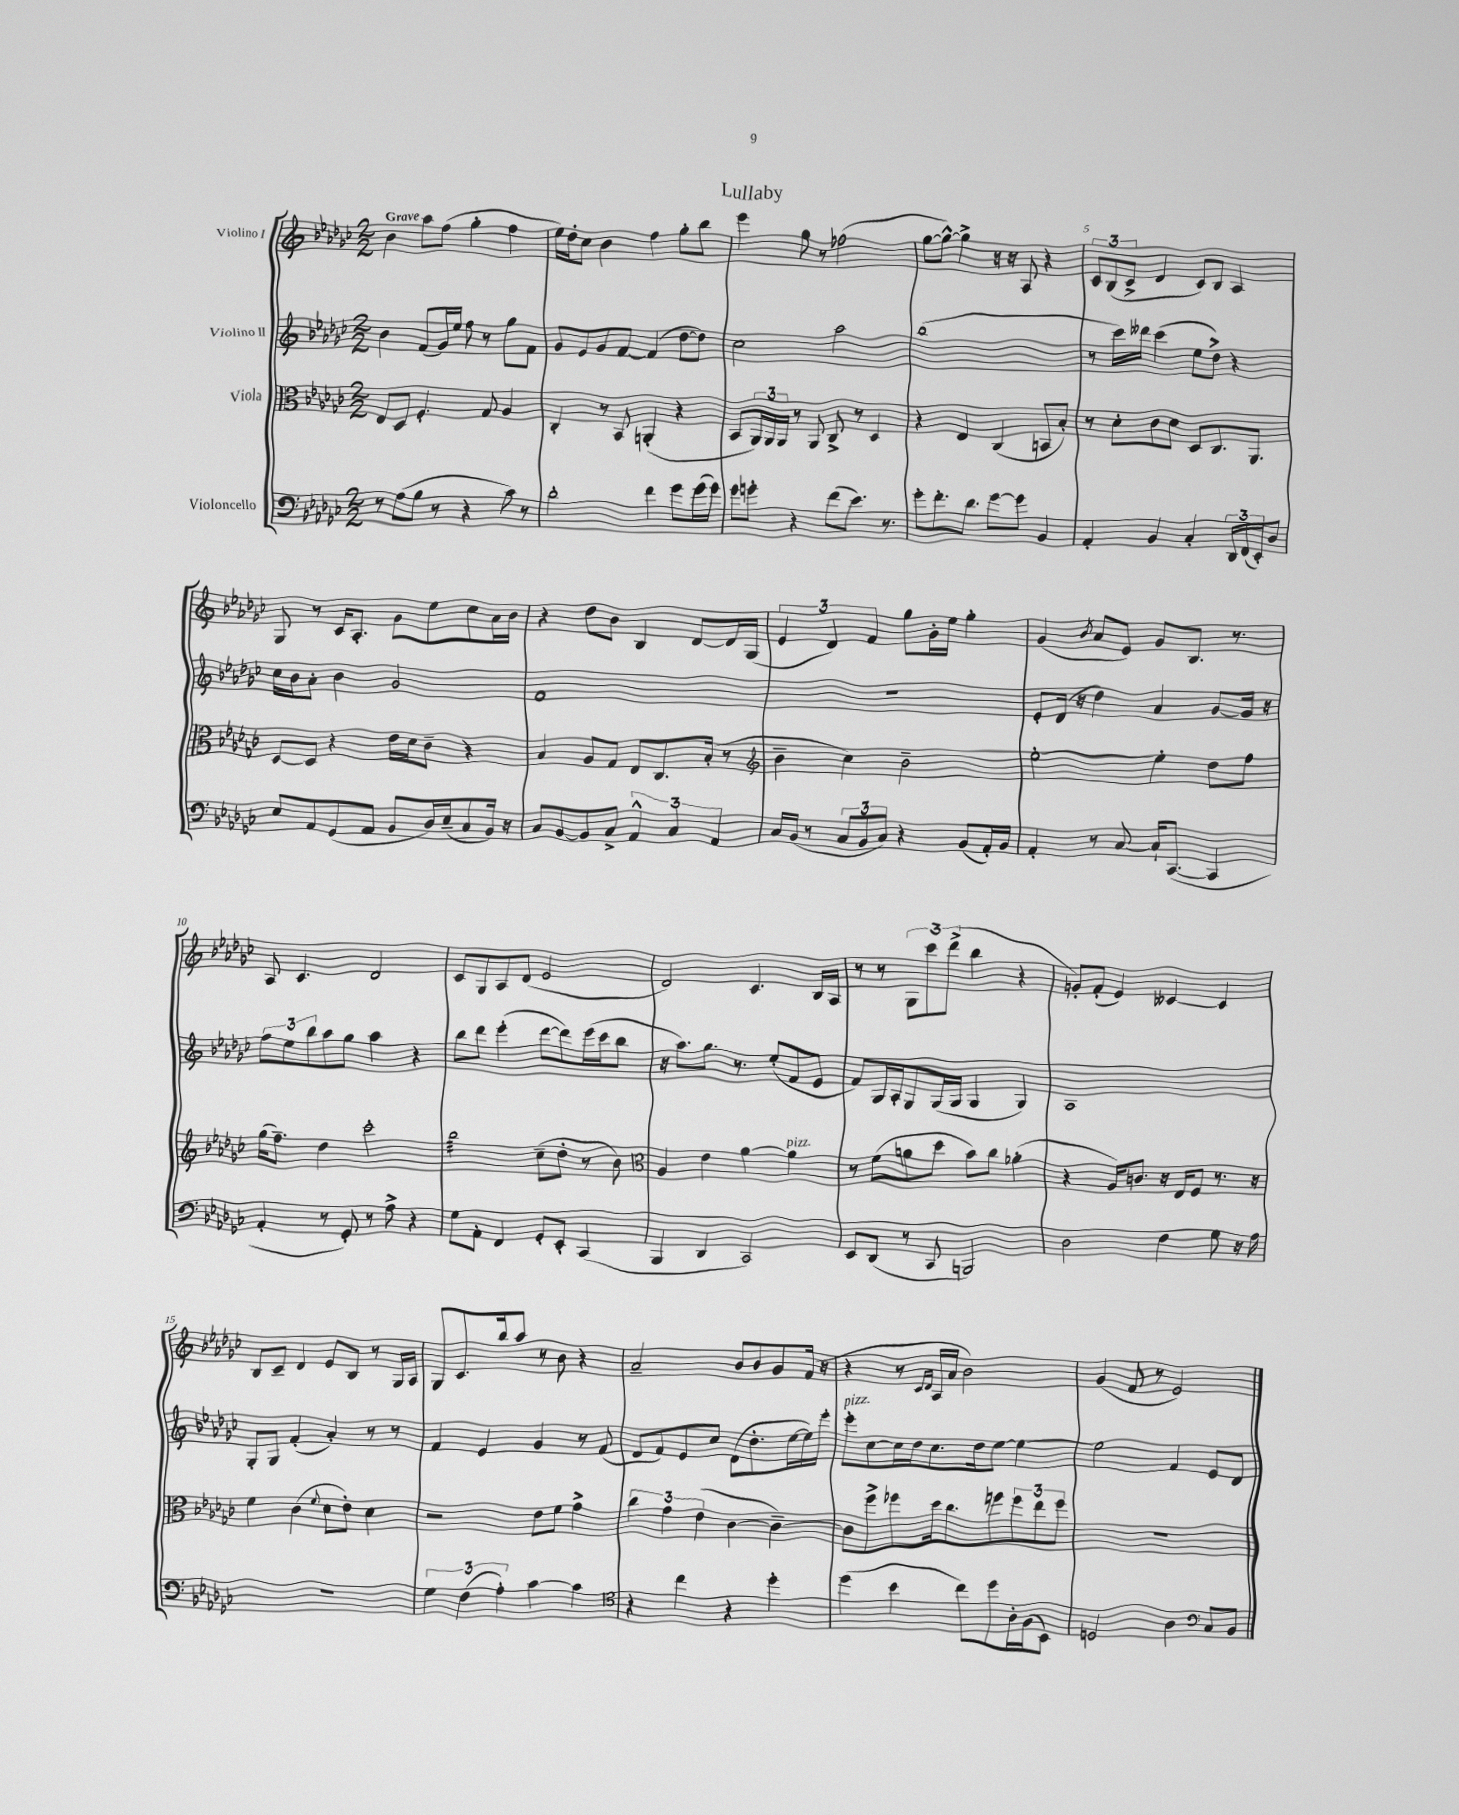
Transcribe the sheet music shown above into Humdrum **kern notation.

**kern	**kern	**kern	**kern
*staff4	*staff3	*staff2	*staff1
*clefF4	*clefC3	*clefG2	*clefG2
*k[b-e-a-d-g-c-]	*k[b-e-a-d-g-c-]	*k[b-e-a-d-g-c-]	*k[b-e-a-d-g-c-]
*M2/2	*M2/2	*M2/2	*M2/2
8r	8E-	4b-	4b-
(8A-	8D-	.	.
8B-	4.F'	(8f	8aa-
8r	.	16g-)	(8ff
.	.	16ee-	.
4r	.	8ff	4gg-'
.	8G-	8r	.
8c-)	4A-	8gg-	4ff
8r	.	8f	.
=	=	=	=
2d-'	4C-'	8g-	16ee-)
.	.	.	16dd-'
.	.	8e-	8cc-
.	8r	8g-	4b-
.	8BB-	[8f	.
4f	(4AA'	(4f]	4ff
8g-	4r	[8dd-	8gg-'
(16g-	.	8dd-])	8bb-
16g-)	.	.	.
=	=	=	=
8g-	8BB-	2cc-	4eee-
8g'	24AA-)	.	.
.	24AA-	.	.
.	24AA-	.	.
4r	8r	.	8gg-
.	8AA-	.	8r
(8f	8C-^	2aa-	(2ff-
8.e-)	8r	.	.
.	4D-	.	.
8.r	.	.	.
=	=	=	=
8g-'	4r	(1bb-	[8gg-
8.f'	.	.	8gg-^^_)
.	4E-	.	4gg-^]
8.d-	.	.	.
[8g-	(4C-	.	16r
.	.	.	16r
8g-]	.	.	8A-
4BB-	8BB	.	4r
.	8B-')	.	.
=	=	=	=
4AA-'	8r	8r	12c-
.	.	.	(12B-
.	8d-'	16ccc-)	.
.	.	.	12c-^
.	.	16ddd--	.
4BB-	8c-	(4ccc-	4d-
.	8d-	.	.
4C-'	8D-	8ee-	8c-)
.	8.C-	8dd-^)	8B-
24DD-	.	4r	4A-
(24FF	.	.	.
.	8.AA-	.	.
24EE-')	.	.	.
8D-	.	.	.
=	=	=	=
8E-	[8D-	16cc-	8G-
.	.	16b-	.
8AA-	8D-]	8a-'	8r
(8GG-	4r	4b-	16c-
.	.	.	8.A-'
8AA-	.	.	.
8BB-	16e-	2g-	8g-
.	16d-	.	.
16D-)	8c-~	.	8ee-
(16E-~	.	.	.
8C-	4r	.	8cc-
16BB-)	.	.	16a-
16r	.	.	16b-
=	=	=	=
8C-	4B-	1f	4r
[8BB-	.	.	.
8BB-]	8A-	.	8dd-
8C-^	8G-	.	8b-
6AA-^^	8E-	.	4B-
.	8.C-	.	.
6C-	.	.	.
.	.	.	[8d-
.	(16B-'	.	.
6AA-	.	.	.
.	8r	.	16d-]
.	.	.	(16G-
=	=	=	=
*	*clefG2	*	*
16C-	4b-~	1r	6e-
(16BB-	.	.	.
8r	.	.	.
.	.	.	6d-)
12C-	4cc-)	.	.
12BB-	.	.	6f
12C-)	.	.	.
4r	2b-~	.	8gg-
.	.	.	16g-'
.	.	.	16ee-
(8BB-	.	.	4gg-'
16AA-')	.	.	.
16BB-	.	.	.
=	=	=	=
4AA-'	[2ee-'	8e-'	(4g-
.	.	(16d-	.
.	.	16r	.
.	.	.	8qb-
8r	.	4dd-)	8a-
[8C-	.	.	8e-)
16C-`]	4ee-']	4a-	8g-
([8.CC-	.	.	.
.	.	.	8.B-
4CC-]	8dd-	[8g-	.
.	.	.	8.r
.	8ff	16g-]	.
.	.	16r	.
=	=	=	=
4AA-'	(16gg-	12ff	8A-
.	8.ff~)	.	.
.	.	12ee-	.
.	.	.	4.c-
.	.	12bb-	.
8r	4dd-	8aa-	.
8GG-')	.	8gg-	.
8r	2ccc-'	4aa-	2d-
8A-^	.	.	.
4r	.	4r	.
=	=	=	=
8G-	2bb-	8bb-	8c-
8AA-'	.	8ddd-	8G-
4FF	.	(4eee-'	8A-
.	.	.	(8d-
8GG-'	(8cc-~	[8ddd-	2e-
8EE-'	8dd-'	8ddd-])	.
(4CC-	8r	(16eee-	.
.	.	16ccc-	.
.	8b-)	8bb-	.
=	=	=	=
*	*clefC3	*	*
4BBB-	4A-	16r	2d-)
.	.	8.aa-)	.
4DD-	4e-	8.gg-	.
.	.	8.r	.
2CC-)	[4a-	.	4.c-
.	.	(8ee-'	.
.	4a-]	8f	.
.	.	8e-	16B-
.	.	.	16A-
=	=	=	=
8EE-	8r	8f)	8r
(8DD-	(8f	16G-	8r
.	.	16A-'	.
8r	8a	8G-	12G-
.	.	.	12ccc-
8CC-	8dd-	(16G-	.
.	.	.	(12ddd-^
.	.	16G-	.
2BBB)	8b-)	4G-	4bb-
.	8cc-	.	.
.	(4a-'	4G-)	4r
=	=	=	=
2D-	4r	1A-	8g')
.	.	.	(8f'
.	16A-)	.	4e-)
.	8.c	.	.
4F	16r	.	[4c--
.	16E-	.	.
.	8F	.	.
8G-	8.r	.	4c--]
16r	.	.	.
16A-	16r	.	.
=	=	=	=
1r	4f	8G-'	8B-
.	.	8G-	8c-~
.	(4c-	(4f'	4d-
.	8qqf	.	.
.	8d-	4a-')	8e-
.	8e-')	.	8B-
.	4d-	8r	8r
.	.	8r	16G-
.	.	.	16A-
=	=	=	=
6G-	2r	4f	8G-
.	.	.	8.c-
(6F	.	.	.
.	.	4e-	.
.	.	.	16bb-
6A-')	.	.	.
.	.	.	8aa-
[4c-	8e-	4g-	8r
.	8f	.	8b-
4c-]	4g-^	8r	4r
.	.	(8f	.
=	=	=	=
*clefC4	*	*	*
4r	6cc-	8d-	2a-~
.	.	8f)	.
.	6g-	.	.
4cc-	.	8e-	.
.	(6e-	.	.
.	.	8cc-	.
4r	[4c-	(8d-	8b-
.	.	8.dd-'	8b-
4dd-'	4c-~_)	.	8g-
.	.	[16ee-	.
.	.	16ee-])	(16f
.	.	16eee-'	16r
=	=	=	=
(4dd-	8c-]	8eee-'	4r
.	8ff^	[8cc-	.
4b-	8ff-	16cc-]	8r
.	.	16dd-	.
.	.	.	16qqc-
.	.	.	16qqd-
.	16dd-	8.cc-	16A-
.	8.cc-	.	16a-
8cc-)	.	.	2b-)
.	.	16dd-	.
8dd-	8ff	[8ee-	.
16A-'	12ff	4ee-_	.
(16F	.	.	.
.	12ee-	.	.
8BB-)	.	.	.
.	12ff	.	.
=	=	=	=
2D	1r	2ee-]	(4g-
.	.	.	8f
.	.	.	8r
4A-	.	4f	2e-)
*clefF4	*	*	*
8C-	.	8e-	.
8BB-	.	8d-	.
==	==	==	==
*-	*-	*-	*-
